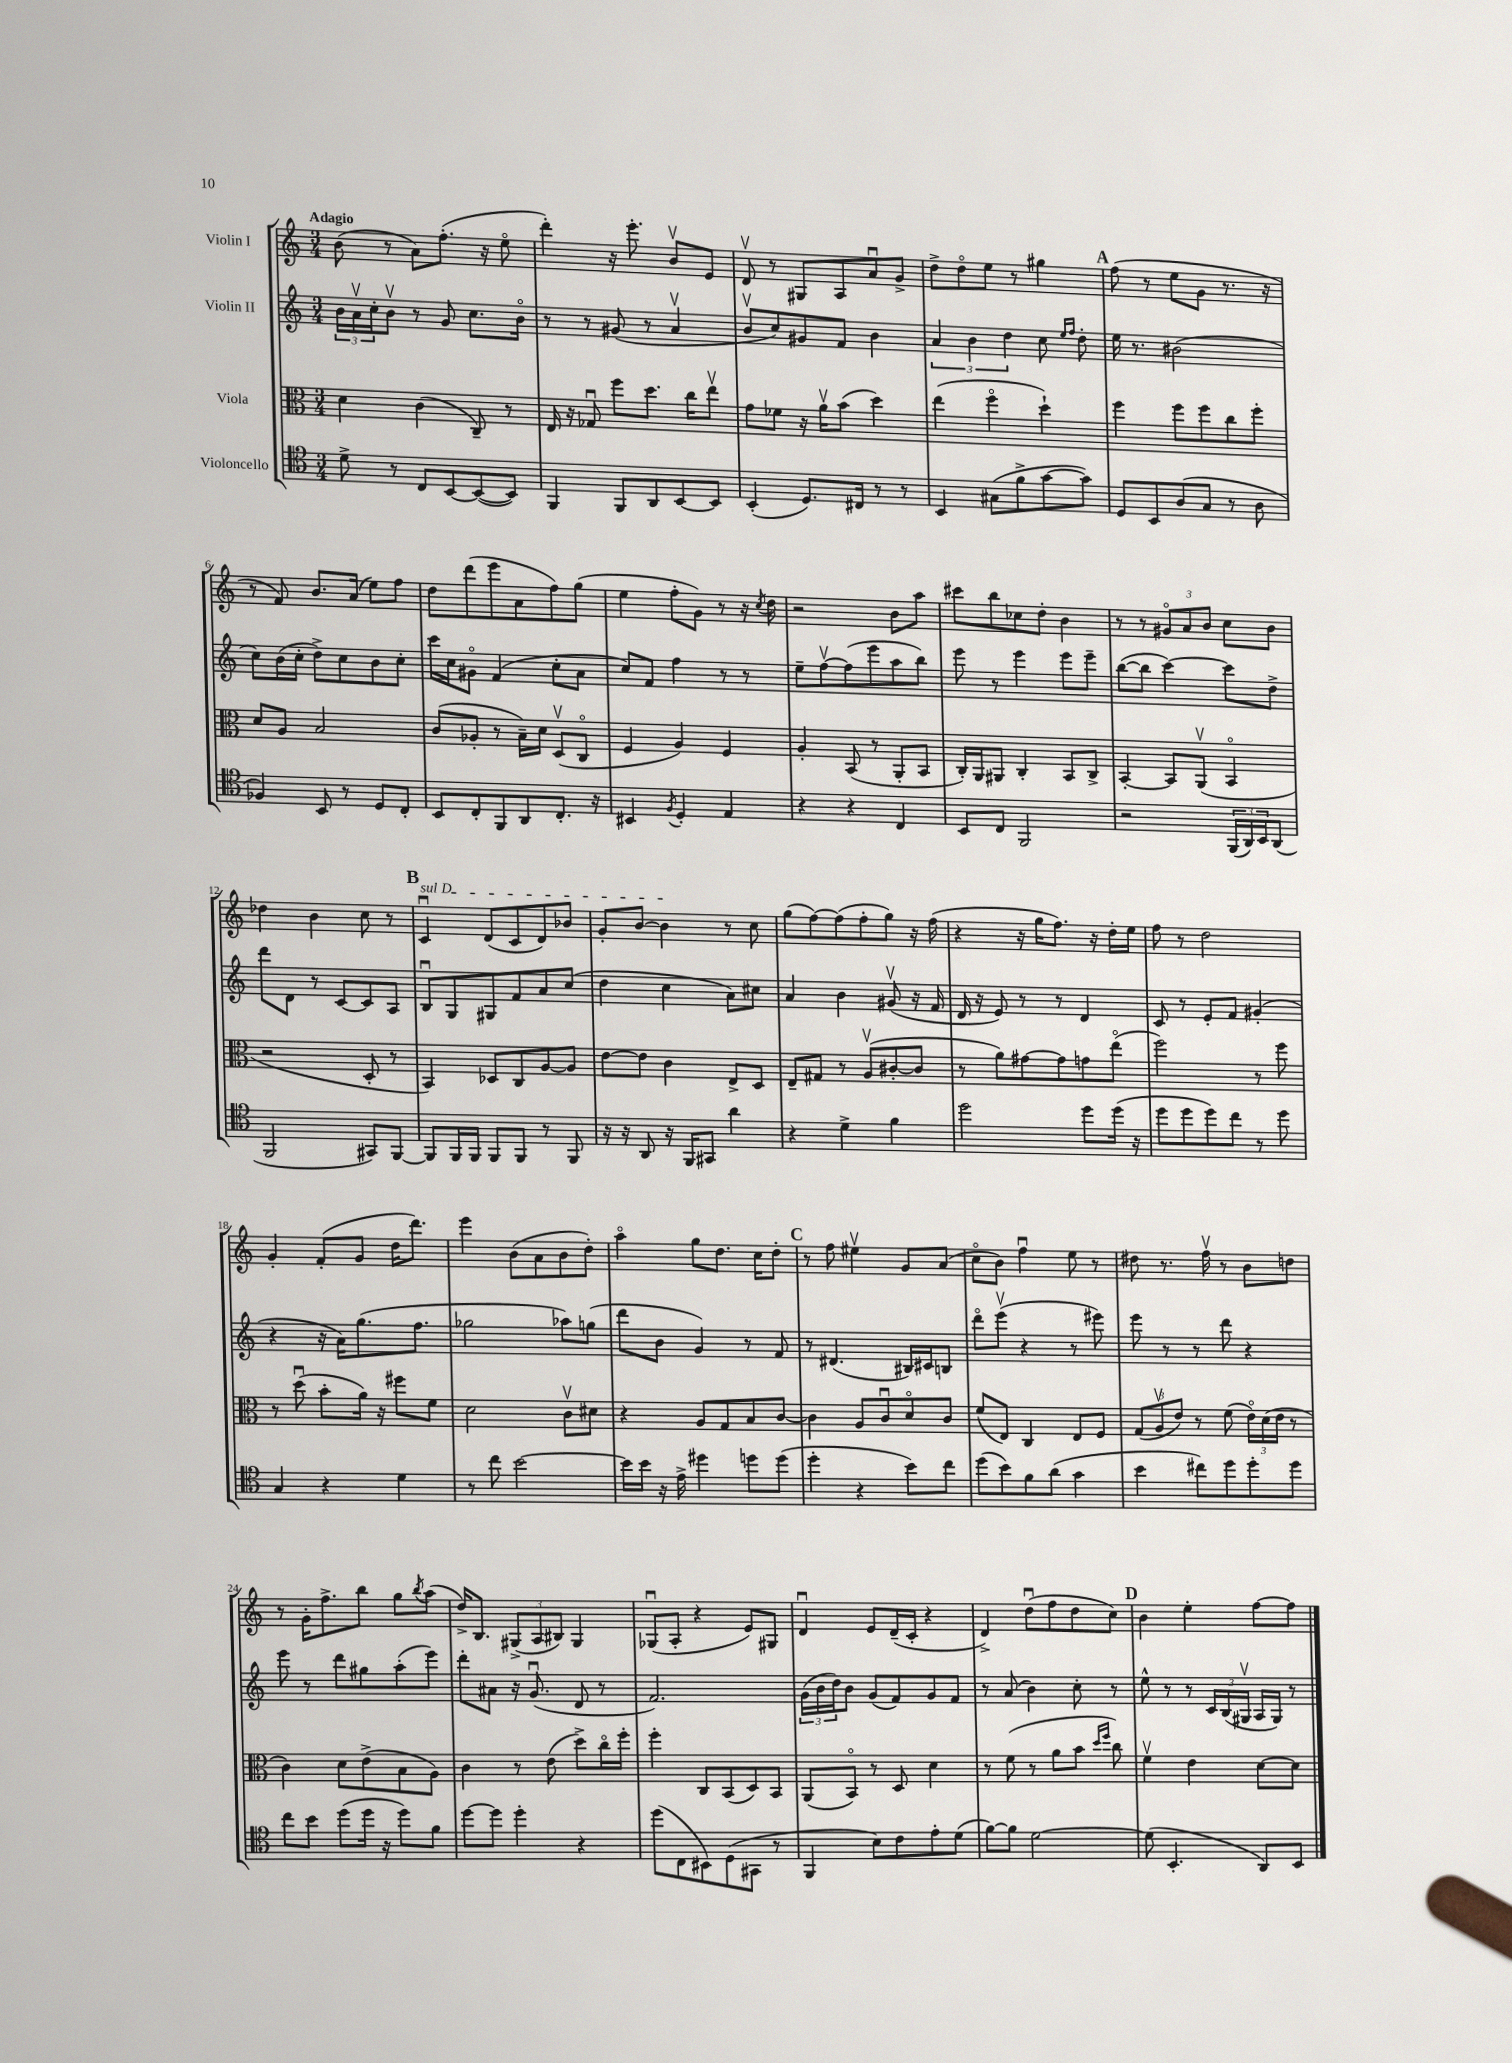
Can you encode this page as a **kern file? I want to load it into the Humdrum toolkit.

**kern	**kern	**kern	**kern
*part4	*part3	*part2	*part1
*staff4	*staff3	*staff2	*staff1
*I"Violoncello	*I"Viola	*I"Violin II	*I"Violin I
*clefC4	*clefC3	*clefG2	*clefG2
*k[]	*k[]	*k[]	*k[]
*M3/4	*M3/4	*M3/4	*M3/4
=1	=1	=1	=1
!	!	!	!LO:TX:a:B:t=Adagio
8d^\	4d\	24b\LL	(8b\
.	.	24av\	.
.	.	24cc'\J	.
8r	.	8bv\J	8r
8C/L	(4c\	8r	8a\L)
[8BB/	.	8g/	(8.ff'\J
(8BB/_	8C~/)	8.cc\L	.
.	.	.	16r
8BB/J])	8r	.	8ee\
.	.	16b\Jk	.
=2	=2	=2	=2
4FF/	16E/	8r	4ddd'\)
.	16r	.	.
.	8G-Xu/	8r	.
8FF/L	8ff\L	(8g#X/	16r
.	.	.	8.eee'\
8AA/	8.dd\J	8r	.
[8BB/	.	4av/	8bv/L
.	16cc\KL	.	.
8BB/J]	8eev\J	.	8e/J
=3	=3	=3	=3
(4BB'/	8g\L	8bv/L	8dv/
.	8f-X\J	8cc/)	8r
8.D/L)	16r	8g#X/	8G#X/L
.	16av\KL	.	.
.	(8b\J	8f/J	8A/
16C#X/Jk	.	.	.
8r	4dd\)	4b\	8au/
8r	.	.	8g^/J
=4	=4	=4	=4
4BB/	(4ee\	6a/	8dd^\L
.	.	.	8dd\
.	.	6b\	.
(8G#X\L	4ff\	.	8ee\J
.	.	6dd\	.
8f^\	.	.	8r
[8g\	4dd`\)	8cc\	4gg#X\
.	.	16qqee/LL	.
.	.	16qqff/JJ	.
8g\J])	.	8dd'\	.
!!LO:REH:place=s1:t=A
=5	=5	=5	=5
8D/L	4ff\	16ee\	(8ff\
.	.	8.r	.
8BB/	.	.	8r
(8A/	8ff\L	(2b#X\	8ee\L
8G/J	8ff\	.	8g\J
8r	8cc\	.	8.r
8A\	8ff'\J	.	.
.	.	.	16r
!!LO:LB:g=z
=6	=6	=6	=6
4F-X/)	8d/L	8cc\L)	8r
.	8A/J	(16b\L	8f/)
.	.	16cc'\JJ	.
8BB/	2B/	8dd^\L)	8.b/L
8r	.	8cc\	.
.	.	.	(16a/Jk
8D/L	.	8b\	8ee\L)
8C'/J	.	8cc'\J	8ff\J
=7	=7	=7	=7
8BB/L	(8c/L	16ccc\LL	8dd\L
.	.	16cc\J	.
8C'/	8A-X'/J	8g#X\J	(8ddd\
8FF/	8r	(4f/	8eee\
8AA/	16B~\LL)	.	8a\
.	16d\JJ	.	.
8.C'/J	(8Dv/L	8cc'\L	8ff\)
.	8C/J	8a\J	(8gg\J
16r	.	.	.
=8	=8	=8	=8
4BB#X/	4F/	8cc/L)	4ee\
.	.	8f/J	.
8qF/	.	.	.
4D'/	4A/)	4ff\	8ff'\L
.	.	.	8g\J)
4E/	4F/	8r	8r
.	.	8r	16r
.	.	.	8qcc/
.	.	.	16dd\
=9	=9	=9	=9
4r	4A'/	8ee~\L	2r
.	.	[8ffv\	.
4r	(8BB/	(8ff\]	.
.	8r	8eee\	.
4C/	8AA'/L	8aa\	8b\L
.	8BB/J	8bb\J)	8aa\J
=10	=10	=10	=10
8BB/L	16C'/LL)	8eee\	8ccc#X\L
.	16AA/J	.	.
8C/J	8AA#X/J	8r	8bb\
2FF/	4C'/	4eee\	8cc-X\
.	.	.	8dd'\J
.	8BB/L	8eee\L	4b\
.	8C^/J	8eee~\J	.
=11	=11	=11	=11
2r	[4BB'/	([8bb\L	8r
.	.	8bb\J]	8r
.	8BB/L]	[4ccc\)	12g#X/L
.	.	.	12a/
.	(8AAv/J	.	.
.	.	.	12b/J
(24FF/LL	4BB/	8ccc\L]	8cc\L
24AA/)	.	.	.
24BB/J	.	.	.
(8AA/J	.	8dd^\J	8b\J
!!LO:LB:g=z
=12	=12	=12	=12
2FF/	2r	8ddd\L	4dd-X\
.	.	8d\J	.
.	.	8r	4b\
.	.	[8c/L	.
8GG#X/L)	8D'/	8c/]	8cc\
[8FF/J	8r	8A/J	8r
!!LO:REH:place=s1:t=B
=13	=13	=13	=13
!	!	!	!LO:TX:a:i:t=sul D
8FF/L]	4BB/)	8Bu/L	4cu/
16FF/L	.	8G/	.
16FF/JJ	.	.	.
8FF/L	8D-X/L	8G#X/	(8d/L
8FF/J	8C/	8f/	8c/
8r	[8A/	8a/	8d/)
8FF/	8A/J]	(8cc/J	8b-X/J
=14	=14	=14	=14
16r	[8e\L	4dd\	8g'/L
16r	.	.	.
8AA/	8e\J]	.	[8b/J
16r	4c\	4cc\	4b\]
16FF/KL	.	.	.
8GG#X/J	.	.	.
4a\	8E^/L	8a\L)	8r
.	8D/J	8cc#X\J	8cc\
=15	=15	=15	=15
4r	8E~/L	4a/	(8gg\L
.	8G#X/J	.	[8ff\)
4d^\	8r	4b\	(8ff\]
.	(8Av/L	.	8ff'\
4f\	[8c#X'/	(8g#Xv/	8gg\J)
.	8c#/J]	16r	16r
.	.	16f/	(16ff\
=16	=16	=16	=16
2dd\	8r	16d/	4r
.	.	16r	.
.	8a\L)	8e/)	.
.	[8g#X\	8r	16r
.	.	.	16gg\KL
.	8g#\]	8r	8.ff\J)
8dd\L	8gn\	4d/	.
.	.	.	16r
(16dd\Jk	(8ee\J	.	16dd'\LL
16r	.	.	16ee\JJ
=17	=17	=17	=17
8dd\L	2ff\)	8c/	8ff\
8dd\	.	8r	8r
8dd\)	.	8e'/L	2dd\
8cc\J	.	8f/J	.
8r	8r	(4g#X'/	.
8dd\	8ff\	.	.
!!LO:LB:g=z
=18	=18	=18	=18
4G/	8r	4r	4g'/
.	(8ddu\	.	.
4r	8b'\L	16r	(8f'/L
.	.	16a\KL)	.
.	16a\Jk)	(8.gg\	8g/J
.	16r	.	.
4d\	8ff#X\L	.	16dd\KL
.	.	8.ff\J	8.ddd\J)
.	8f\J	.	.
=19	=19	=19	=19
8r	2d\	2gg-X\	4eee\
8cc\	.	.	.
[2b\	.	.	(8b\L
.	.	.	8a\
.	8cv\L	8aa-X\L)	8b\
.	8d#X\J	(8ggn\J	8dd'\J)
=20	=20	=20	=20
16b\LL]	4r	8ddd\L	4aa\
16b\JJ	.	.	.
16r	.	8b\J	.
16e^\	.	.	.
4dd#X\	8A/L	4g/)	8gg\L
.	8G/	.	8.dd\J
8ddn\L	8B/	8r	.
.	.	.	16cc\KL
(8dd\J	[8c/J	8f/	8dd'\J
!!LO:REH:place=s1:t=C
=21	=21	=21	=21
4dd'\	4c\]	8r	8r
.	.	(4.d#X/	8ff\
4r	8A/L	.	4ee#Xv\
.	8cu/	.	.
8b\L)	8d/	16B#X/LL)	8g/L
.	.	16c#X/J	.
8cc\J	8c/J	8Bn/J	(8a/J
=22	=22	=22	=22
(8dd\L	(8f/L	8ddd\L	8cc\L
8b\)	8E/J)	(8eeev\J	8b\J)
8f\	4C/	4r	4ffu\
(8a\J	.	.	.
4g\	8E/L	8r	8ee\
.	8F/J	8eee#X\)	8r
=23	=23	=23	=23
4b\	(12G/L	8eee\	8dd#X\
.	12Av/	.	.
.	.	8r	8.r
.	12e/J)	.	.
8cc#X\L)	8r	8r	.
.	.	.	16ffv\
8dd\	(8f\	8ddd\	8r
8dd'\	24e\LL)	4r	8b\L
.	(24d\	.	.
.	24e\JJ	.	.
8dd\J	8r	.	8ddn\J
!!LO:LB:g=z
=24	=24	=24	=24
8cc\L	4c\)	8eee\	8r
8b\J	.	8r	16g'\KL
.	.	.	8.ff^\
(8dd\L	8d\L	8ddd\L	.
16dd\Jk	(8e^\	8gg#X\	8bb\J
16r	.	.	.
8dd\L)	8B\	(8aa'\	8gg\L
.	.	.	8qbb/
8f\J	8A\J)	8eee\J)	(8aa\J
=25	=25	=25	=25
[8dd\L	4c\	8ddd'\L	16dd^/KL)
.	.	.	8.B/J
8dd\J]	.	8a#X\J	.
4dd'\	8r	16r	(12G#X^/L
.	.	(8.gu/	.
.	.	.	12A/
.	(8e\	.	.
.	.	.	12B#X/J)
4r	8dd^\L)	8d/	4G#/
.	16cc\L	8r	.
.	16ff'\JJ	.	.
=26	=26	=26	=26
(8dd\L	4ff'\	2.f/)	(8G-Xu/L
8C\	.	.	8A'/J
8BB#X\)	8C/L	.	4r
(8D\	(8BB/	.	.
8GG#X\J	8D/)	.	8e/L)
8r	8BB/J	.	8G#X/J
=27	=27	=27	=27
4FF/	(8AA/L	(24g\LL	4du/
.	.	24b\	.
.	.	24dd\J)	.
.	8BB/J)	8b\J	.
8B\L)	8r	(8g/L	8e/L
8c\	8D/	8f/)	(16d~/L
.	.	.	16c'/JJ
8e'\	4d\	8g/	4r
(8d\J	.	8f/J	.
=28	=28	=28	=28
[8f\L)	8r	8r	4d^/)
8f\J]	(8f\	(8a/	.
[2d\	8r	4b\)	(8ddu\L
.	8a\L	.	8ff\
.	8b\J	8cc'\	8dd\
.	16qqdd/LL	.	.
.	16qqff/JJ	.	.
.	8cc\)	8r	8cc\J)
!!LO:REH:place=s1:t=D
=29	=29	=29	=29
(8d\]	4fv\	8ee^^\	4b\
4.BB'/	.	8r	.
.	4e\	8r	4ee'\
.	.	24c/LL	.
.	.	(24B/	.
.	.	24G#Xv/JJ	.
8AA/L)	[8d\L	16A/LL	[8ff\L
.	.	16G#/JJ)	.
8BB/J	8d\J]	8r	8ff\J]
==	==	==	==
*-	*-	*-	*-
